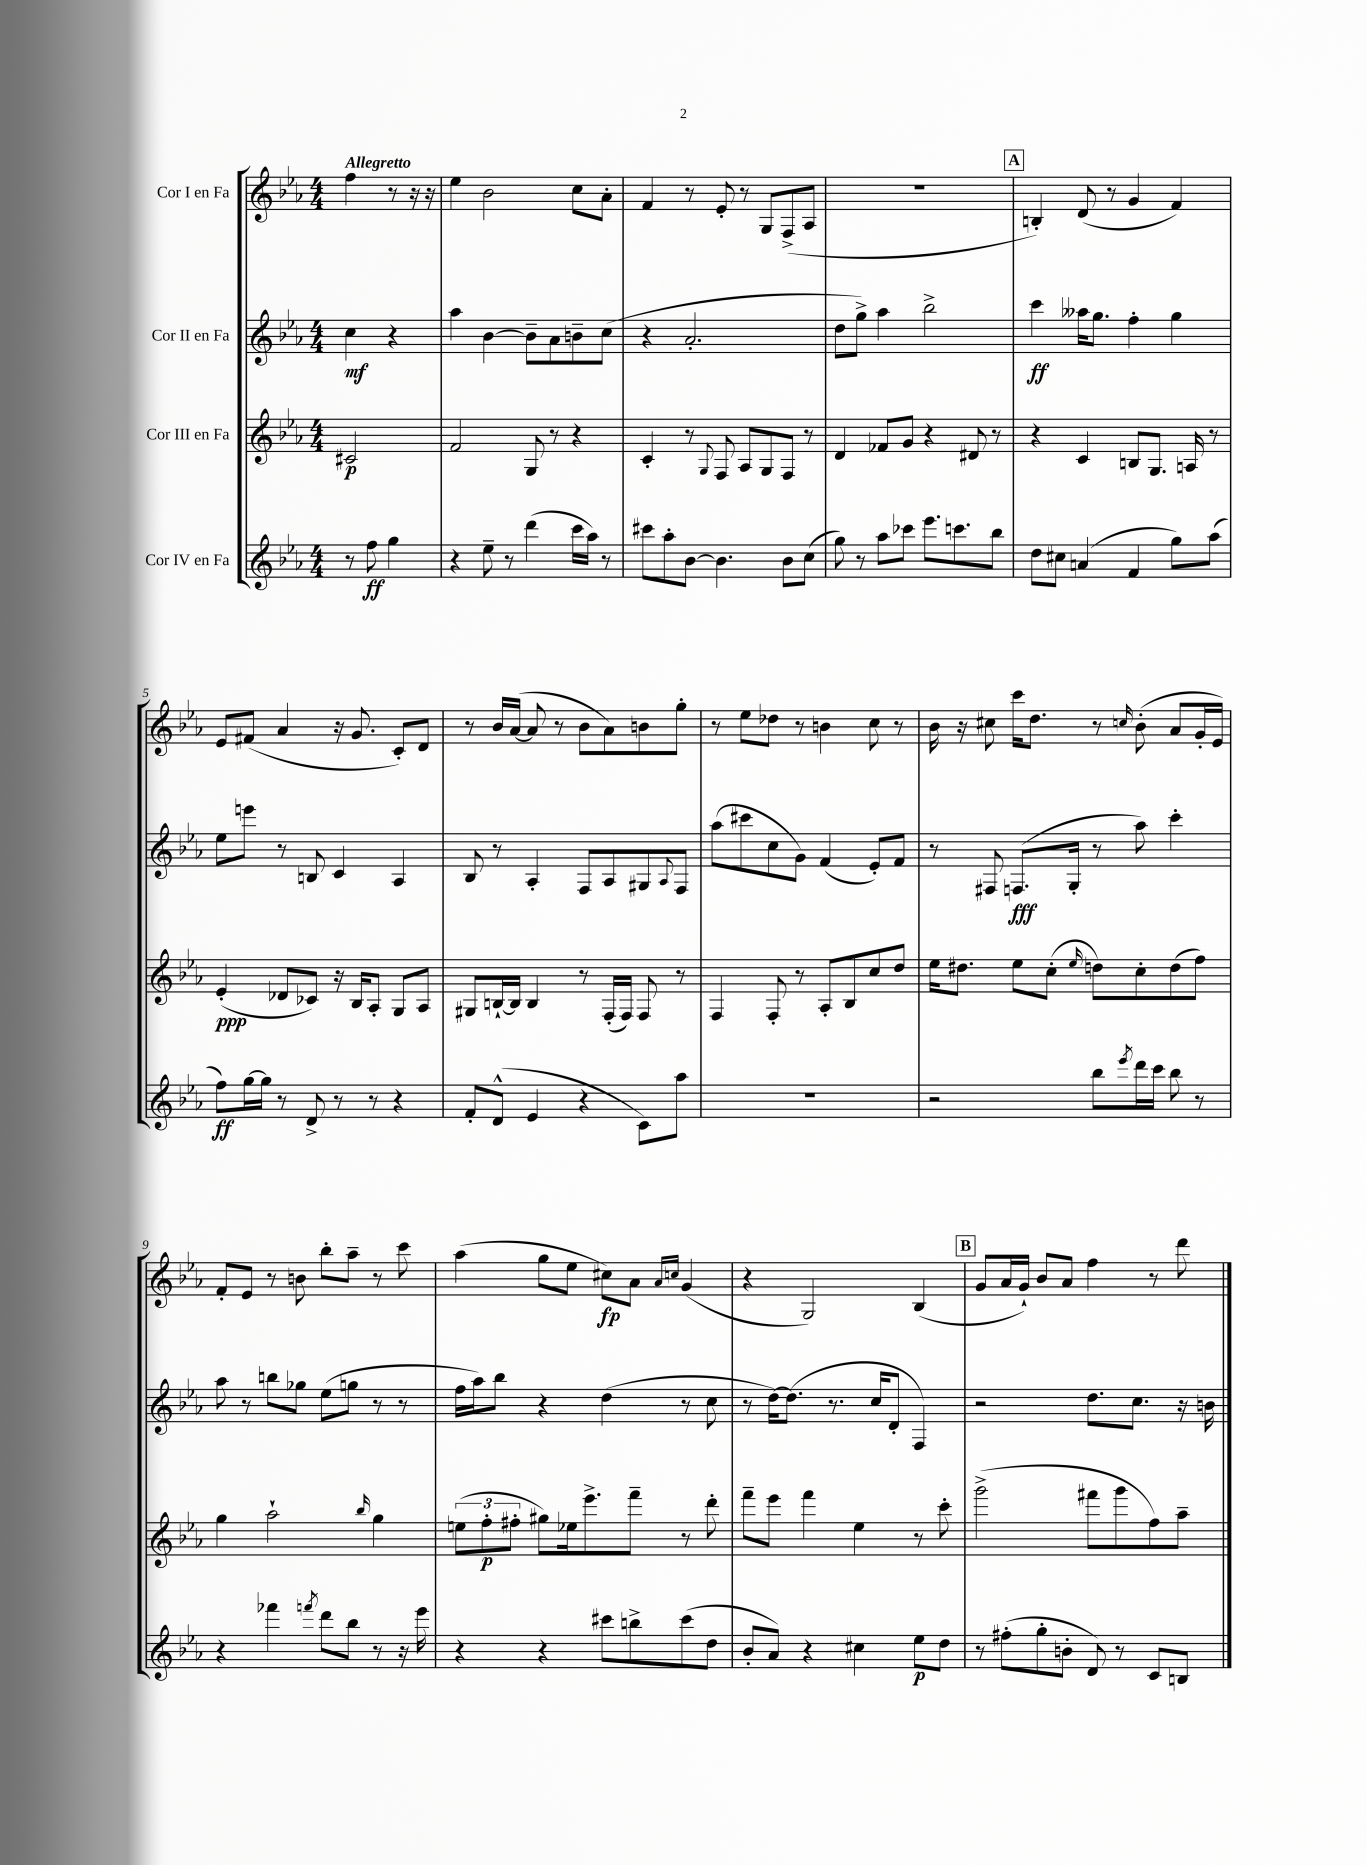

**kern	**kern	**kern	**kern
*staff4	*staff3	*staff2	*staff1
*clefG2	*clefG2	*clefG2	*clefG2
*k[b-e-a-]	*k[b-e-a-]	*k[b-e-a-]	*k[b-e-a-]
*M4/4	*M4/4	*M4/4	*M4/4
8r	2c#	4cc	4ff
8ff	.	.	.
4gg	.	4r	8r
.	.	.	16r
.	.	.	16r
=	=	=	=
4r	2f	4aa-	4ee-
8ee-~	.	[4b-	2b-
8r	.	.	.
(4ddd	8G	8b-~]	.
.	8r	8a-	.
16ccc	4r	8b~	8cc
16aa-)	.	.	.
8r	.	(8cc	8a-'
=	=	=	=
8ccc#	4c'	4r	4f
8aa-'	.	.	.
[8b-	8r	2.a-'	8r
.	8qqG	.	.
4.b-]	8F	.	8e-'
.	8A-	.	8r
.	8G	.	8G
8b-	8F	.	(8F^
(8cc	8r	.	8A-
=	=	=	=
8gg)	4d	8dd	1r
8r	.	8gg^)	.
8aa-	8f-	4aa-	.
8ccc-	8g	.	.
8.eee-	4r	2bb-^	.
8.ccc	.	.	.
.	8d#	.	.
8bb-	8r	.	.
=	=	=	=
8dd	4r	4ccc	4B')
8cc#	.	.	.
(4a	4c	16aa--	(8d
.	.	8.gg	.
.	.	.	8r
4f	8B	4ff'	4g
.	8.G	.	.
8gg)	.	4gg	4f)
.	16A	.	.
(8aa-	8r	.	.
=	=	=	=
8ff)	(4e-'	8ee-	8e-
[16gg	.	8eee	(8f#
16gg]	.	.	.
8r	8d-	8r	4a-
8d^	8c-)	8B	.
8r	16r	4c	16r
.	16B-	.	8.g
8r	8A-'	.	.
4r	8G	4A-	8c')
.	8A-	.	8d
=	=	=	=
8f'	8G#	8B-	8r
(8d^^	[16B`	8r	16b-
.	16B]	.	([16a-
4e-	4B	4A-'	8a-]
.	.	.	8r
4r	8r	8F	8b-
.	(16F'	8A-	8a-)
.	16F)	.	.
8c)	8F	8G#	8b
.	.	8qqA-	.
8aa-	8r	8F	8gg'
=	=	=	=
1r	4F	(8aa-	8r
.	.	8ccc#	8ee-
.	8F'	8cc	8dd-
.	8r	8g)	8r
.	8A-'	(4f	4b
.	8B-	.	.
.	8cc	8e-')	8cc
.	8dd	8f	8r
=	=	=	=
2r	16ee-	8r	16b-
.	8.dd#	.	16r
.	.	8F#	8cc#
.	8ee-	(8.F	16ccc
.	.	.	8.dd
.	(8cc'	.	.
.	.	16G'	.
.	16qqee-	.	.
8bb-	8dd)	8r	8r
8qeee-	.	.	16qqcc
16ddd	8cc'	8aa-)	(8b-'
16ccc	.	.	.
8bb-	(8dd	4ccc'	8a-
8r	8ff)	.	16g'
.	.	.	16e-)
=	=	=	=
4r	4gg	8aa-	8f'
.	.	8r	8e-
4fff-	2aa-`	8bb	8r
.	.	8gg-	8b
8qfff	.	.	.
8ddd	.	(8ee-	8bb-'
8bb-	.	8gg	8aa-~
.	16qqbb-	.	.
8r	4gg	8r	8r
16r	.	8r	8ccc
16eee-	.	.	.
=	=	=	=
4r	(12ee	16ff	(4aa-
.	.	16aa-)	.
.	12ff'	.	.
.	.	8bb-	.
.	12ff#'	.	.
4r	8gg#)	4r	8gg
.	16ee-	.	8ee-
.	8.eee-^	.	.
8ccc#	.	(4dd	8cc#)
8bb^	8fff~	.	8a-
.	.	.	16qqa-
.	.	.	16qqcc
(8ccc#	8r	8r	(4g
8dd	8ddd'	8cc	.
=	=	=	=
8b-'	8fff~	8r	4r
8a-)	8eee-	[16dd)	.
.	.	(8.dd]	.
4r	4fff	.	2G)
.	.	8.r	.
4cc#	4ee-	.	.
.	.	16cc	.
.	.	8d'	.
8ee-	8r	4F)	(4B-
8dd	8ccc'	.	.
=	=	=	=
8r	(2ggg^	2r	8g
(8ff#'	.	.	16a-
.	.	.	16g`)
8gg'	.	.	8b-
8b'	.	.	8a-
8d)	8fff#	8.dd	4ff
8r	8ggg	.	.
.	.	8.cc	.
8c	8ff)	.	8r
8B	8aa-~	16r	8ddd
.	.	16b	.
==	==	==	==
*-	*-	*-	*-
